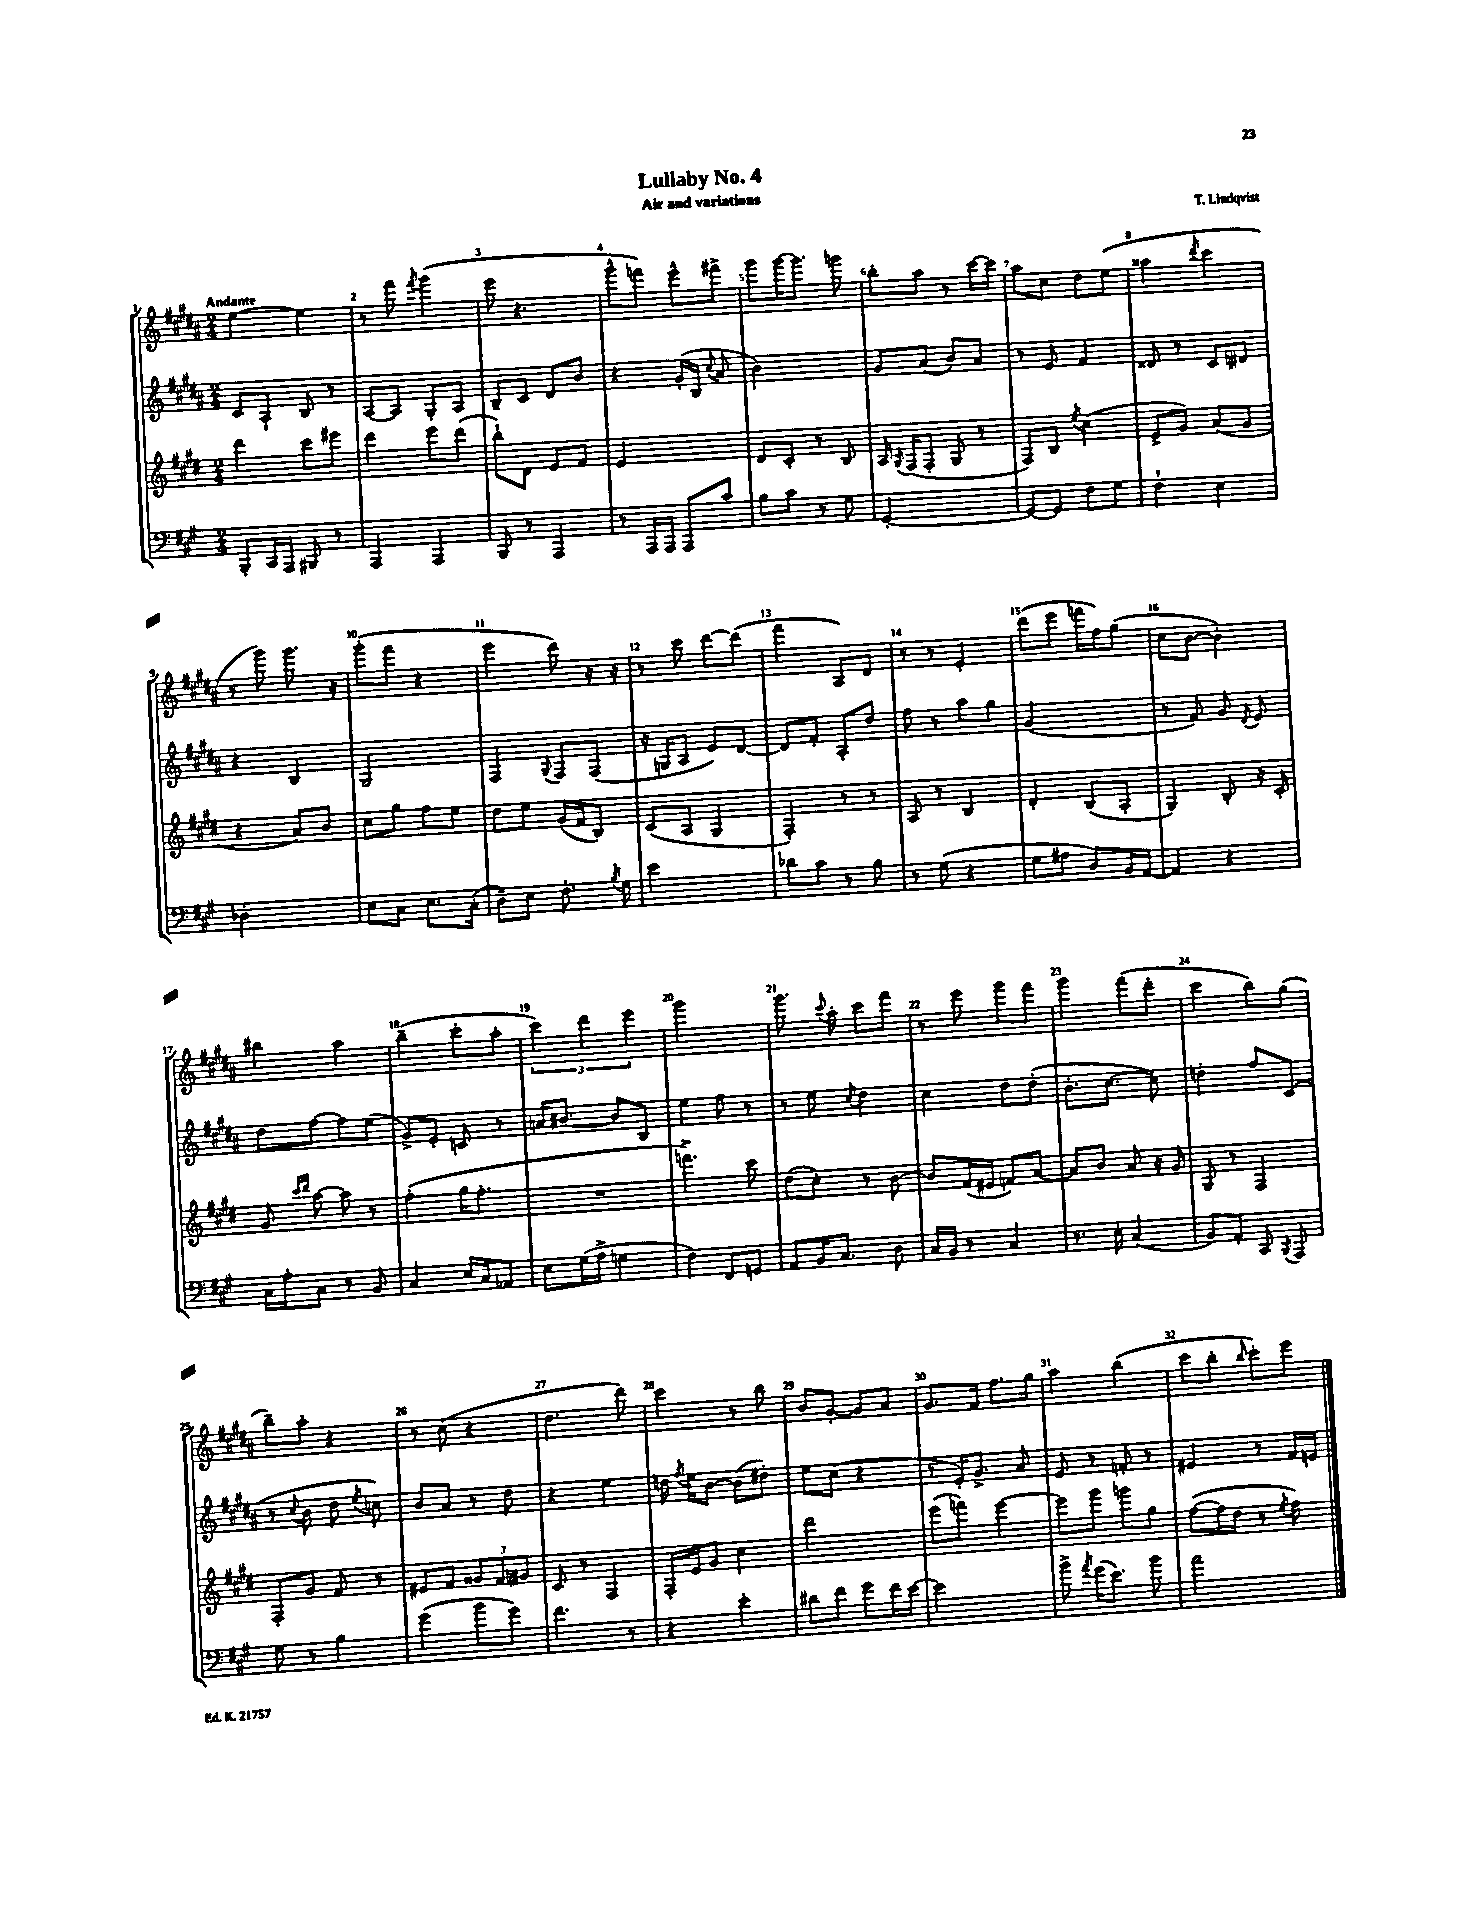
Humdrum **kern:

**kern	**kern	**kern	**kern
*part4	*part3	*part2	*part1
*staff4	*staff3	*staff2	*staff1
*clefF4	*clefG2	*clefG2	*clefG2
*k[f#c#g#]	*k[f#c#g#d#]	*k[f#c#g#d#a#]	*k[f#c#g#d#a#]
*M2/4	*M2/4	*M2/4	*M2/4
=1	=1	=1	=1
!	!	!	!LO:TX:a:B:t=Andante
8BBB'/L	4ddd#\	8c#/L	[4ee\
16CC#/L	.	8A#`/J	.
16AAA/JJ	.	.	.
8BBB#X/	8ccc#\L	8B/	4ee\]
8r	8eee#X\J	8r	.
=2	=2	=2	=2
4AAA/	4ddd#\	[8A#/L	8r
.	.	8A#/J]	8fff#\
.	.	.	8qfff#/
4AAA/	8eee\L	8G#'/L	(4ggg#\
.	(8ddd#\J	8A#/J	.
=3	=3	=3	=3
8BBB/	8bb`\L)	8B~/L	8eee\
8r	8d#\J	8c#/J	4.r
4AAA/	8e/L	8d#/L	.
.	8f#/J	8b/J	.
=4	=4	=4	=4
8r	2e/	4r	8ggg#^^\L
16AAA/LL	.	.	8fffn\J)
16AAA/JJ	.	.	.
8AAA/L	.	(16g#'/LL	8eee^^\L
.	.	16B/JJ	.
.	.	8qqcc#/	.
8c#/J	.	8a#/	8fff#X^\J
=5	=5	=5	=5
8B\L	8d#/L	2b\)	8ggg#\L
8c#\J	8c#'/J	.	[16ggg#\K
.	.	.	8.ggg#\J]
8r	8r	.	.
8G#\	8B/	.	8gggn\
=6	=6	=6	=6
[2GG#'/	16A/	8g#/L	8bb'\L
.	8qG#/	.	.
.	(16F#/KL	.	.
.	8F#'/J	(8a#/J	8aa#\J
.	8G#/	8b/L)	8r
.	8r	8a#/J	[16ccc#\LL
.	.	.	16ccc#\JJ]
=7	=7	=7	=7
8GG#/L_	8F#/L)	8r	8aa#\L
8GG#/J]	8B/J	8e/	8cc#\J
.	8qee/	.	.
8F#\L	(4cc#\	4f#/	8dd#\L
8G#\J	.	.	(8ee\J
=8	=8	=8	=8
4F#`\	8e^/L	8d##X/	4aa##X\
.	8g#/J)	8r	.
.	.	.	8qddd#/
4E\	(8a/L	8c#/L	4ccc#\
.	8g#/J	8d#X/J	.
!!LO:LB:g=z
=9	=9	=9	=9
2D-X'\	4r	4r	8r
.	.	.	8ggg#\)
.	8a/L)	4B/	8.ggg#\
.	8b/J	.	.
.	.	.	16r
=10	=10	=10	=10
8E\L	8cc#\L	2G#/	(8ggg#'\L
8C#\J	8gg#\J	.	8fff#\J
8.E\L	8ff#\L	.	4r
.	8ee\J	.	.
(16C#'\Jk	.	.	.
=11	=11	=11	=11
8D~\L)	8dd#\L	4F#/	4eee\
8E\J	8ee\J	.	.
.	.	8qqG#/	.
8.F#'\	(16g#/LL	8F#/L	8ddd#\)
.	16f#/J	.	.
.	8B/J)	(8F#/J	16r
8qB/	.	.	.
16G#\	.	.	16r
=12	=12	=12	=12
2e\	(8c#/L	16r	8r
.	.	16Gn/KL	.
.	8A/J	8A#/J	8ccc#\
.	4G#/	8e/L)	[8ddd#\L
.	.	[8d#/J	(8ddd#\J]
=13	=13	=13	=13
8d-X\L	4F#'/)	8d#/L]	4fff#\
8c#\J	.	8f#'/J	.
8r	8r	8A#'/L	8A#/L)
8B\	8r	8dd#/J	8d#/J
=14	=14	=14	=14
8r	8A/	8ff#\	8r
(8G#\	8r	8r	8r
4r	4B/	8aa#\L	4e'/
.	.	8gg#\J	.
=15	=15	=15	=15
8G#\L	4d#'/	(2g#/	(8ddd#\L
8A#X\J	.	.	8eee\J
8D/L)	(8B/L	.	16fffn\LL
.	.	.	16ff#\J)
16BB/L	8A'/J	.	(8gg#\J
[16AA/JJ	.	.	.
=16	=16	=16	=16
4AA/]	4G#/)	8r	8cc#\L
.	.	8f#/)	[8b\J
4r	8B'/	8g#/	4b'\])
.	.	8qd#/	.
.	16r	8e/	.
.	16c#'/	.	.
!!LO:LB:g=z
=17	=17	=17	=17
16C#\LL	8g#/	8dd#\L	4bb#X\
16A'\J	.	.	.
.	16qqccc#/LL	.	.
.	16qqddd#/JJ	.	.
8C#\J	[8aa\	[8ff#\J	.
8r	8aa\]	8ff#\L]	4aa#\
8BB/	8r	(8ee\J	.
=18	=18	=18	=18
4C#/	(4ff#'\	8g#^/L)	(4bb~\
.	.	8e'/J	.
16E/LL	16gg#\KL	8cn/	8ccc#'\L
16C#/J	8.ff#'\J	.	.
8AA-X/J	.	8r	8aa#'\J
=19	=19	=19	=19
8E\L	2r	16an/KL	6ccc#\)
.	.	[8.b#X/J	.
(16G#\L	.	.	.
.	.	.	6ddd#\
16A^\JJ	.	.	.
4Gn\	.	8b#/L]	.
.	.	.	6eee\
.	.	8B/J	.
=20	=20	=20	=20
4F#\)	4.fffn^\)	4ee\	2ggg#\
8FF#/L	.	8ff#\	.
8GGn/J	8ccc#\	8r	.
=21	=21	=21	=21
8AA/L	(8dd#\L	8r	8.ggg#\
16BB/K	8cc#'\J)	8ee\	.
.	.	.	8qqccc#/
8.C#/J	.	.	16aa#'\
.	.	8qcc#/	.
.	8r	4dd#\	8ccc#\L
8D\	[8b\	.	8fff#\J
=22	=22	=22	=22
16C#/LL	8b/L]	4cc#\	8r
16BB/JJ	.	.	.
8r	(16f#/L	.	8eee\
.	16e#X/JJ	.	.
4C#/	8fn/L)	8dd#\L	8ggg#\L
.	[8a/J	(8dd#'\J	8fff#\J
=23	=23	=23	=23
8.r	8a/L]	8.b'\L	4ggg#\
.	8b/J	.	.
16E'\	.	[8.cc#\J	.
(4C#/	8a/	.	(8fff#\L
.	16r	8cc#\])	8ddd#'\J
.	16g#/	.	.
=24	=24	=24	=24
8BB/L)	8G#/	4ddn'\	4ccc#\
8AA'/J	8r	.	.
8CC#/	4F#/	8ff#/L	8bb\L)
8qBBB/	.	.	.
8AAA/	.	(8c#/J	(8gg#\J
!!LO:LB:g=z
=25	=25	=25	=25
8G#\	8F#'/L	8r	8bb~\L)
.	.	8qqcc#/	.
8r	8g#/J	8b\	8aa#'\J
4B\	8f#/	8dd#\	4r
.	.	8qee/	.
.	8r	8ccn\)	.
=26	=26	=26	=26
(4g#\	8e#X/L	8b/L	8r
.	8f#/J	8a#/J	(8cc#\
8b\L	12g##X/L	8r	4r
.	12f#/	.	.
8g#\J)	.	8dd#\	.
.	12g#X/J	.	.
=27	=27	=27	=27
4.f#\	8c#/	4r	4.dd#\
.	8r	.	.
.	4F#/	4ee\	.
8r	.	.	8ddd#\)
=28	=28	=28	=28
4r	16F#'/LL	16ddn\	4ccc#\
.	.	8qff#/	.
.	16e/J	16ee\KL	.
.	8g#/J	[8b\J	.
4e'\	4cc#\	(8b\L]	8r
.	.	8dd#X'\J)	8bb\
=29	=29	=29	=29
8d#X\L	2ddd#\	8ee\L	8b/L
8f#\J	.	(8cc#\J	[8g#'/J
8g#\L	.	4r	8g#/L]
16f#\L	.	.	8a#/J
[16e\JJ	.	.	.
=30	=30	=30	=30
2e\]	(8eee\L	8r	8.g#/L
.	8fffn\J)	16e'/KL)	.
.	.	8.g#^/J	16f#/Jk
.	[4eee\	.	8.ff#\L
.	.	8a#/	.
.	.	.	16gg#\Jk
=31	=31	=31	=31
8b^\	8eee\L]	8e/	4aa#\
8qa/	.	.	.
(16g#\KL	8ggg#\J	8r	.
8.e\J)	.	.	.
.	8gggn\L	8fn'/	(4bb\
8b\	8gg#\J	8r	.
=32	=32	=32	=32
2a\	([8ff#\L	4e#X/	8ccc#\L
.	16ff#\L]	.	8bb'\J
.	16dd#\JJ	.	.
.	.	.	16qqbb/
.	8r	8r	8ccc#'\L)
.	8qee/	.	.
.	8ff#\)	16f#/LL	8eee\J
.	.	16en/JJ	.
==	==	==	==
*-	*-	*-	*-
